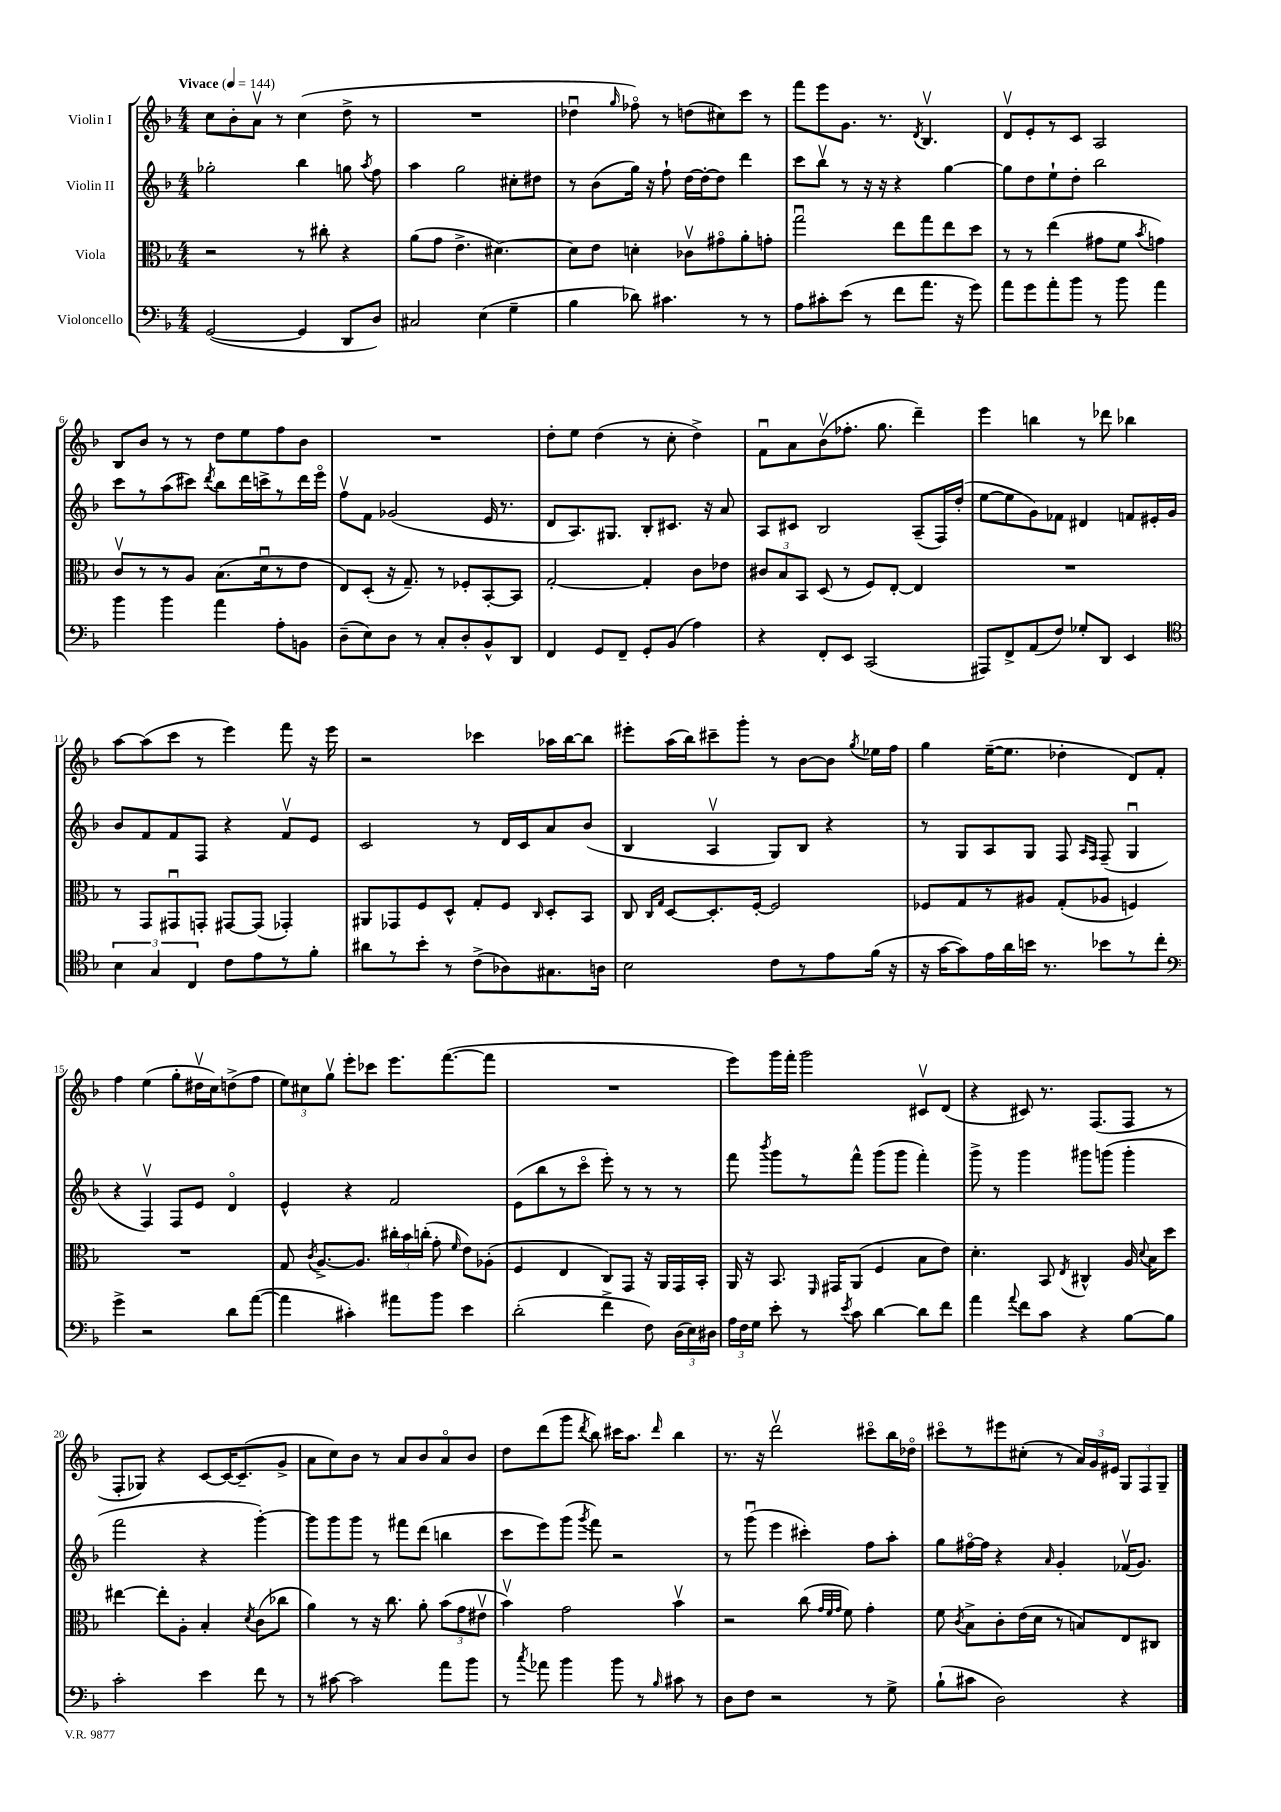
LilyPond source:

<<
\new StaffGroup <<
\new Staff = "s0" \with { instrumentName = "Violin I" } {
    \clef treble \key f \major \numericTimeSignature \time 4/4 \tempo "Vivace" 4 = 144
    \autoBeamOff c''8[ bes'8-. a'8]\upbow r8 c''4( d''8-> r8 |
    R1 |
    des''4\downbow \grace { g''16 } fes''8\flageolet) r8 d''8[( cis''8) c'''8] r8 |
    f'''8[ e'''8 g'8.] r8. \acciaccatura { d'8 } bes4.\upbow |
    d'8[\upbow e'8-. r8 c'8] a2 |
    bes8[ bes'8] r8 r8 d''8[ e''8 f''8 bes'8] |
    R1 |
    d''8[-. e''8] d''4( r8 c''8-. d''4->) |
    f'8[\downbow a'8 bes'8\upbow( fes''8.]-. g''8. d'''4--) |
    e'''4 b''4 r8 des'''8 bes''4 |
    a''8[~ a''8( c'''8] r8 e'''4) f'''8 r16 e'''16 |
    r2 ces'''4 aes''16[ bes''16~ bes''8] |
    eis'''8[-. a''16( bes''16) cis'''8-- g'''8]-. r8 bes'8[~ bes'8] \acciaccatura { g''8 } ees''16[ f''16] |
    g''4 e''16[~--( e''8.] des''4-. d'8[) f'8]-. |
    f''4 e''4( g''8[-. dis''16\upbow c''16) d''8->( f''8] |
    \tuplet 3/2 { e''8[) cis''8 g''8]\upbow } e'''8[-. ces'''8] e'''8.[ f'''8.~( f'''8] |
    R1 |
    e'''8[) g'''16 f'''16]-. g'''2 cis'8[\upbow d'8]( |
    r4 cis'8) r8. f8.[( f8] r8 |
    f8[-. ges8]) r4 c'8[~ c'16~ c'8.--( g'8]-> |
    a'8[ c''8) bes'8] r8 a'8[ bes'8 a'8\flageolet bes'8] |
    d''8[ d'''8( g'''8] \acciaccatura { d'''8 } bes''8) cis'''16[ a''8.] \grace { d'''16 } bes''4 |
    r8. r16 d'''2\upbow cis'''8[\flageolet bes''16 des''16]\flageolet |
    cis'''8[\flageolet r8 eis'''8 cis''8]-.( r8 \tuplet 3/2 { a'16[) g'16 eis'16] } \tuplet 3/2 { g8[ f8 g8]-- } \bar "|." |
}
\new Staff = "s1" \with { instrumentName = "Violin II" } {
    \clef treble \key f \major \numericTimeSignature \time 4/4
    \autoBeamOff ges''2-. bes''4 g''8 \acciaccatura { a''8 } f''8 |
    a''4 g''2 cis''8[-. dis''8] |
    r8 bes'8[( g''16]) r16 f''8-! d''16[~ d''16~-. d''8] d'''4 |
    c'''8[ bes''8]\upbow r8 r16 r16 r4 g''4~ |
    g''8[ d''8 e''8-! d''8]-. bes''2 |
    c'''8[ r8 a''8( cis'''8]) \acciaccatura { d'''8 } bes''8[ d'''16 c'''16-> r8 d'''16 e'''16]\flageolet |
    f''8[\upbow f'8] ges'2( e'16 r8. |
    d'8[ a8.) gis8.] bes8[-. cis'8.] r16 a'8 |
    a8[ cis'8] bes2 a8[--( f16) d''16]-.( |
    e''8[~ e''8 g'8) fes'8] dis'4 f'8[ eis'16-. g'16] |
    bes'8[ f'8 f'8 f8] r4 f'8[\upbow e'8] |
    c'2 r8 d'16[ c'16 a'8 bes'8]( |
    bes4 a4\upbow g8[) bes8] r4 |
    r8 g8[ a8 g8] f8 \grace { a16[ f16] } f8--( g4\downbow |
    r4 f4\upbow) f8[ e'8] d'4\flageolet |
    e'4-^ r4 f'2 |
    e'8[( bes''8 r8 c'''8]\flageolet e'''8-.) r8 r8 r8 |
    f'''8 \acciaccatura { bes'''8 } g'''8[ r8 f'''8]-^ g'''8[( g'''8] f'''4-.) |
    g'''8-> r8 g'''4 gis'''8[ g'''8]( g'''4-. |
    f'''2 r4 g'''4~-.) |
    g'''8[ g'''8 g'''8] r8 fis'''8[ d'''8]( b''4 |
    c'''8[ e'''8) g'''8]( \acciaccatura { g'''8 } f'''8) r2 |
    r8 g'''8\downbow( e'''4 cis'''4-.) f''8[ a''8]-. |
    g''8[ fis''16~\flageolet fis''16] r4 \grace { a'16 } g'4-. fes'16[\upbow( g'8.]) \bar "|." |
}
\new Staff = "s2" \with { instrumentName = "Viola" } {
    \clef alto \key f \major \numericTimeSignature \time 4/4
    \autoBeamOff r2 r8 cis''8-. r4 |
    a'8[( g'8] e'4.-> dis'4.~) |
    dis'8[ e'8] d'4-. ces'8[\upbow gis'8\flageolet a'8-. g'8]-. |
    g''2\downbow e''8[ g''8 e''8 d''8] |
    r8 r8 e''4( gis'8[ f'8] \acciaccatura { bes'8 } g'4) |
    c'8[\upbow r8 r8 a8] bes8.[( d'16\downbow r8 e'8] |
    e8[) d8]-.( r16 g8.--) r8 fes8[-. bes,8~-. bes,8] |
    g2~-. g4-. c'8[ ees'8] |
    \tuplet 3/2 { cis'8[ bes8 bes,8] } d8( r8 f8[) e8]~-. e4 |
    R1 |
    r8 g,8[ gis,8\downbow g,8]-. gis,8[~ gis,8]( ges,4-.) |
    ais,8[ ges,8 f8 d8]-^ g8[-. f8] \grace { c16 } d8[-. bes,8] |
    c8 \grace { c16[ g16] } d8[~ d8.-. f16]~-. f2 |
    fes8[ g8 r8 ais8] g8[-.( aes8] f4) |
    R1 |
    g8 \acciaccatura { c'8 } a8.[~-> a8.] \tuplet 3/2 { cis''16[-. bes'16 c''16]-.( } g'8-. \grace { f'16 } e'8[) aes8]-.( |
    f4 e4 c8[) g,8] r16 a,16[ g,16 bes,16]-. |
    a,16 r16 bes,8. \grace { f,16 } gis,16[ a,8]( f4 bes8[ e'8]) |
    d'4.-. bes,8 \acciaccatura { e8 } cis4-^ a16 \appoggiatura { d'8 } bes16[ d''8] |
    eis''4~ eis''8[-. a8]-. bes4-. \acciaccatura { d'8 } c'8[( ces''8] |
    a'4) r8 r16 c''8. a'8-. \tuplet 3/2 { bes'8[( g'8 eis'8]\upbow } |
    bes'4\upbow) g'2 bes'4\upbow |
    r2 c''8( \grace { g'32[ f'32 g'32] } f'8) g'4-. |
    f'8 \acciaccatura { c'8 } bes8[-> c'8-. e'16( d'16] r8 b8[) e8 cis8] \bar "|." |
}
\new Staff = "s3" \with { instrumentName = "Violoncello" } {
    \clef bass \key f \major \numericTimeSignature \time 4/4
    \autoBeamOff g,2~( g,4 d,8[ d8]) |
    cis2 e4( g4-- |
    bes4 des'8) cis'4. r8 r8 |
    a8[ cis'8-. e'8]( r8 f'8[ a'8.] r16 g'8) |
    a'8[ g'8 a'8-. bes'8] r8 bes'8 a'4 |
    bes'4 bes'4 a'4 a8[-. b,8] |
    d8[--( e8) d8] r8 c8[-. d8-. bes,8-^ d,8] |
    f,4 g,8[ f,8]-- g,8[-. bes,8]( a4) |
    r4 f,8[-. e,8] c,2( |
    ais,,8[) f,8-> a,8( f8]) ges8[-. d,8] e,4 |
    \clef tenor \tuplet 3/2 { bes4 g4 c4 } c'8[ e'8 r8 f'8]-. |
    ais'8[ r8 bes'8]-. r8 c'8[->( aes8) gis8. a16] |
    bes2 c'8[ r8 e'8 f'16]( r16 |
    r16 g'16[~ g'8) e'16 a'16 b'16] r8. bes'8[ r8 c''8]-. |
    \clef bass g'4-> r2 d'8[ a'8]~( |
    a'4 cis'4-.) ais'8[ bes'8] e'4 |
    d'2-.( f'4-> f8) \tuplet 3/2 { d16[( e16) dis16] } |
    \tuplet 3/2 { a16[ f16 g16] } e'8-. r8 \acciaccatura { e'8 } c'8 d'4~ d'8[ f'8] |
    a'4 \appoggiatura { a'8 } f'8[ c'8] r4 bes8[~ bes8] |
    c'2-. e'4 f'8 r8 |
    r8 cis'8~ cis'2 a'8[ bes'8] |
    r8 \acciaccatura { c''8 } aes'8 bes'4 bes'8 r8 \grace { bes16 } cis'8 r8 |
    d8[ f8] r2 r8 g8-> |
    bes8[-!( cis'8] d2) r4 \bar "|." |
}
>>
>>
